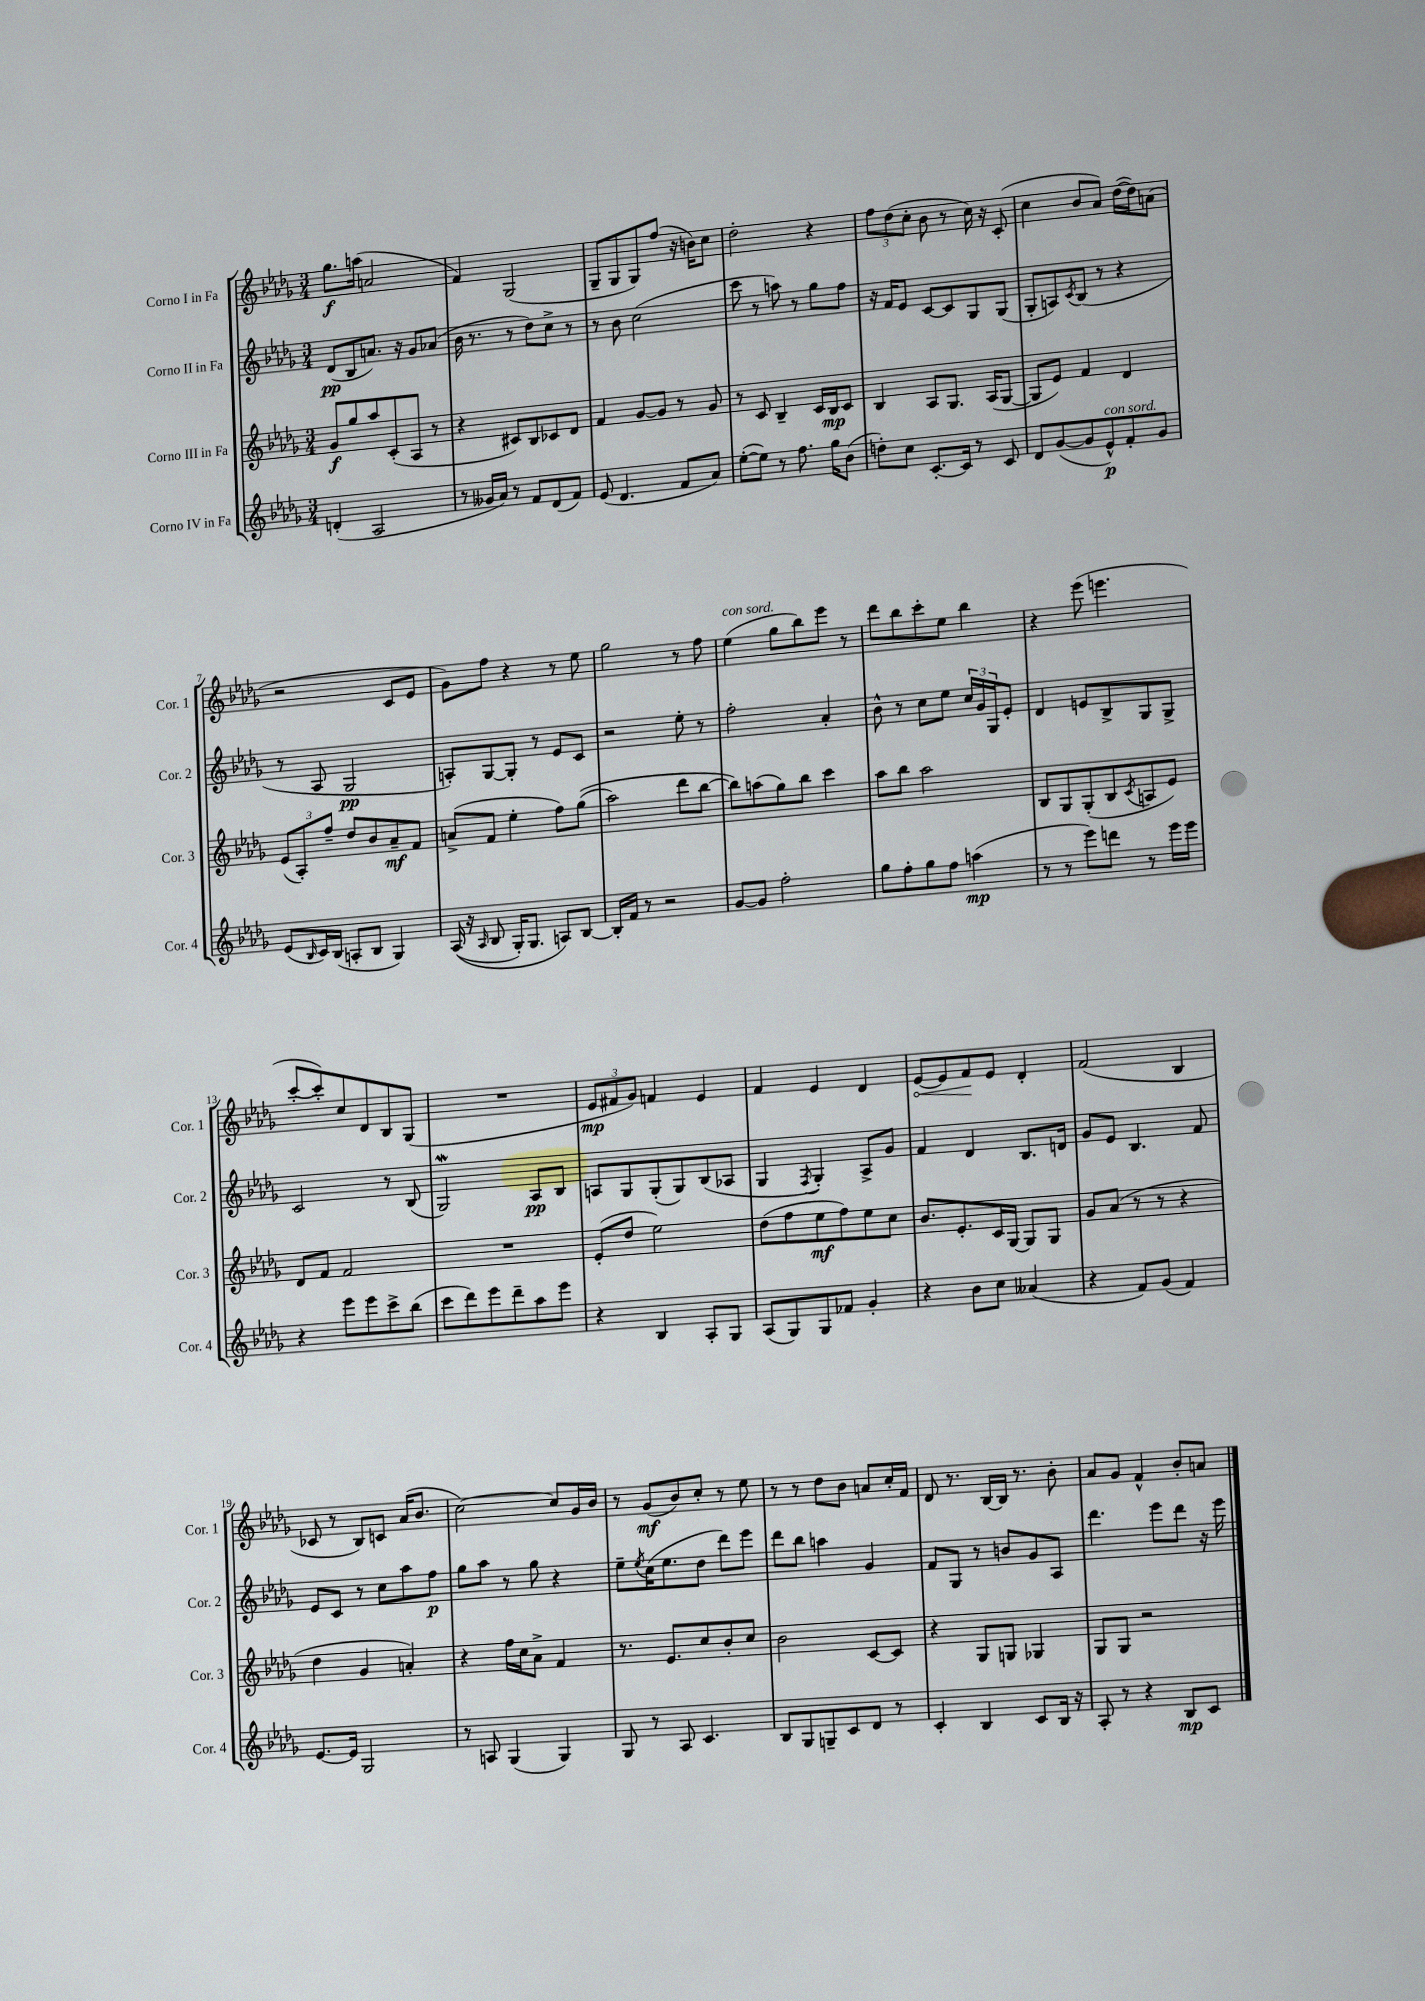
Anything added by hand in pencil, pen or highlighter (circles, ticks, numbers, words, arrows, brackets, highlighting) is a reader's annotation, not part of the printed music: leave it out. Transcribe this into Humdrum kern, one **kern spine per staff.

**kern	**dynam	**kern	**dynam	**kern	**dynam	**kern	**dynam
*part4	*part4	*part3	*part3	*part2	*part2	*part1	*part1
*staff4	*staff4	*staff3	*staff3	*staff2	*staff2	*staff1	*staff1
*I"Corno IV in Fa	*	*I"Corno III in Fa	*	*I"Corno II in Fa	*	*I"Corno I in Fa	*
*I'Cor. 4	*	*I'Cor. 3	*	*I'Cor. 2	*	*I'Cor. 1	*
*clefG2	*	*clefG2	*	*clefG2	*	*clefG2	*
*k[b-e-a-d-g-]	*	*k[b-e-a-d-g-]	*	*k[b-e-a-d-g-]	*	*k[b-e-a-d-g-]	*
*M3/4	*	*M3/4	*	*M3/4	*	*M3/4	*
=1	=1	=1	=1	=1	=1	=1	=1
(4dn'/	.	8g-/L	f	(8d-/L	pp	8.gg-\L	f
.	.	8gg-/	.	8B-/	.	.	.
.	.	.	.	.	.	(16aan\Jk	.
2A-/	.	8aa-/	.	8.an/J)	.	2an/	.
.	.	(8c'/	.	.	.	.	.
.	.	.	.	16r	.	.	.
.	.	8A-/J	.	8g-/L	.	.	.
.	.	8r	.	(8a-X/J	.	.	.
=2	=2	=2	=2	=2	=2	=2	=2
8r	.	4r	.	16b-\	.	4f/)	.
.	.	.	.	8.r	.	.	.
16g--X/LL	.	.	.	.	.	.	.
16a-/JJ)	.	.	.	.	.	.	.
8r	.	8c#X/L)	.	8r	.	(2G-/	.
8f/L	.	8B-/	.	8dd-\L)	.	.	.
(8d-/	.	8c-X/	.	8cc^\J	.	.	.
8f/J)	.	8d-/J	.	8r	.	.	.
=3	=3	=3	=3	=3	=3	=3	=3
(8e-/	.	4f/	.	8r	.	8G-~/L	.
4.d-/	.	.	.	8b-\	.	8G-/	.
.	.	[8g-/L	.	(2cc\	.	8G-/)	.
.	.	8g-/J]	.	.	.	(8ff/J	.
8f/L	.	8r	.	.	.	16r	.
.	.	.	.	.	.	16bn\KL)	.
8a-/J)	.	8g-/	.	.	.	8cc\J	.
=4	=4	=4	=4	=4	=4	=4	=4
([8ee-'\L	.	8r	.	8ccc\	.	2dd-'\	.
8ee-\J])	.	8c/	.	8r	.	.	.
8r	.	4B-~/	.	8aan\)	.	.	.
8.ff\	.	.	.	8r	.	.	.
.	.	16c/LL	.	8gg-\L	.	4r	.
16gg-\KL	.	16B-/J	mp	.	.	.	.
(8b-\J	.	8c/J	.	8ff\J	.	.	.
=5	=5	=5	=5	=5	=5	=5	=5
8ddn'\L)	.	4B-/	.	16r	.	12ff\L	.
.	.	.	.	16f/KL	.	.	.
.	.	.	.	.	.	(12dd-\	.
8cc\J	.	.	.	8e-/J	.	.	.
.	.	.	.	.	.	12cc'\J	.
[8.c'/L	.	8A-/L	.	[8c/L	.	8b-\	.
.	.	8.G-/J	.	8c/]	.	8r	.
16c/Jk]	.	.	.	.	.	.	.
8r	.	.	.	8G-/	.	16cc\)	.
.	.	(16A-/KL	.	.	.	16r	.
8c/	.	[8G-/J	.	(8G-/J	.	(8c'/	.
=6	=6	=6	=6	=6	=6	=6	=6
8d-/L	.	8G-/L]	.	8G-'/L	.	4cc\	.
([8g-/	.	8e-/J)	.	8An/)	.	.	.
.	.	.	.	8qc/	.	.	.
8g-/]	.	4f/	.	(8B-/J	.	8b-/L	.
!LO:TX:a:i:t=con sord.	!	!	!	!	!	!	!
8e-^^/)	p	.	.	8r	.	8a-/J)	.
8f'/	.	4d-/	.	4r	.	([16dd-\LL	.
.	.	.	.	.	.	16dd-\J])	.
8g-/J	.	.	.	.	.	(8an\J	.
!!LO:LB:g=z
=7	=7	=7	=7	=7	=7	=7	=7
(8e-/L	.	(12e-/L	.	8r	.	2r	.
.	.	12A-'/)	.	.	.	.	.
16qqB-/	.	.	.	.	.	.	.
16c/L)	.	.	.	8A-/	.	.	.
.	.	12ff~/J	.	.	.	.	.
(16B-/JJ	.	.	.	.	.	.	.
8An'/L	.	8dd-/L	.	2G-/	pp	.	.
8B-/J	.	8b-/	.	.	.	.	.
4G-/)	.	8a-~/	mf	.	.	8c/L	.
.	.	8f/J	.	.	.	8e-/J	.
=8	=8	=8	=8	=8	=8	=8	=8
((16A-/	.	(8an^/L	.	8An'/L)	.	8g-\L)	.
16r	.	.	.	.	.	.	.
16qqA-/	.	.	.	.	.	.	.
8B-/	.	8f/J	.	[8G-/	.	8ff\J	.
16G-'/KL)	.	4ee-'\	.	8G-'/J]	.	4r	.
8.G-/J	.	.	.	.	.	.	.
.	.	.	.	8r	.	.	.
8An/L)	.	8ff\L)	.	8e-/L	.	8r	.
[8B-/J	.	((8gg-\J	.	8c/J	.	8ee-\	.
=9	=9	=9	=9	=9	=9	=9	=9
16B-'/LL]	.	2aa-\)	.	2r	.	2gg-\	.
16f/JJ	.	.	.	.	.	.	.
8r	.	.	.	.	.	.	.
2r	.	.	.	.	.	.	.
.	.	8ddd-\L	.	8ee-'\	.	8r	.
.	.	[8bb-\J	.	8r	.	8ff\	.
=10	=10	=10	=10	=10	=10	=10	=10
!	!	!	!	!	!	!LO:TX:a:i:t=con sord.	!
[8g-/L	.	8bb-\L])	.	2ff'\	.	(4ee-\	.
8g-/J]	.	(8aan\	.	.	.	.	.
2ff'\	.	8gg-\)	.	.	.	8gg-\L	.
.	.	8bb-\J	.	.	.	8bb-\)	.
.	.	4ccc\	.	4a-'/	.	8eee-\J	.
.	.	.	.	.	.	8r	.
=11	=11	=11	=11	=11	=11	=11	=11
8gg-\L	.	8aa-\L	.	8b-^^\	.	8ddd-\L	.
8ff'\	.	8bb-\J	.	8r	.	8bb-\	.
8gg-\	.	2aa-\	.	8cc\L	.	8ccc'\	.
8ff\J	.	.	.	8ee-\J	.	8ee-\J	.
(4aan\	mp	.	.	24cc/LL	.	4bb-\	.
.	.	.	.	24g-/	.	.	.
.	.	.	.	24G-/J	.	.	.
.	.	.	.	8e-'/J	.	.	.
=12	=12	=12	=12	=12	=12	=12	=12
8r	.	8B-/L	.	4d-/	.	4r	.
8r	.	8G-/	.	.	.	.	.
8eee-\L)	.	(8G-'/	.	8en/L	.	(8eee-\	.
8dddn\J	.	8B-/	.	8B-^/	.	4.eeen\	.
.	.	8qc/	.	.	.	.	.
8r	.	8An/	.	8G-/	.	.	.
16eee-\LL	.	8e-/J)	.	8G-^/J	.	.	.
16eee-\JJ	.	.	.	.	.	.	.
!!LO:LB:g=z
=13	=13	=13	=13	=13	=13	=13	=13
4r	.	8d-/L	.	2c/	.	[8ccc'/L	.
.	.	8f/J	.	.	.	8ccc'/])	.
8eee-\L	.	2f/	.	.	.	8cc/	.
8eee-\	.	.	.	.	.	8d-/	.
8ccc^\	.	.	.	8r	.	8B-/	.
(8bb-\J	.	.	.	(8B-/	.	(8G-/J	.
=14	=14	=14	=14	=14	=14	=14	=14
8ccc\L	.	2.r	.	2G-w/)	.	2.r	.
8ddd-\)	.	.	.	.	.	.	.
8eee-\	.	.	.	.	.	.	.
8ddd-~\	.	.	.	.	.	.	.
8aa-\	.	.	.	8A-/L	pp	.	.
8eee-\J	.	.	.	8B-/J	.	.	.
=15	=15	=15	=15	=15	=15	=15	=15
4r	.	(8e-'/L	.	8An/L	.	12e-/L	mp
.	.	.	.	.	.	12f#X/	.
.	.	8dd-/J	.	8G-/	.	.	.
.	.	.	.	.	.	12g-/J)	.
4B-/	.	2ee-\)	.	(8G-'/	.	4fn/	.
.	.	.	.	8G-/)	.	.	.
8A-'/L	.	.	.	(8B-/	.	4e-/	.
8G-/J	.	.	.	8A-X/J	.	.	.
=16	=16	=16	=16	=16	=16	=16	=16
(8A-/L	.	(8dd-\L	.	4G-/	.	4f/	.
8G-/)	.	8ff\	.	.	.	.	.
.	.	.	.	8qF/	.	.	.
8G-/	.	8ee-\	mf	4G-'/)	.	4e-/	.
8f-X/J	.	8ff\)	.	.	.	.	.
4g-'/	.	8ee-\	.	8A-^/L	.	4d-/	.
.	.	8cc\J	.	8g-/J	.	.	.
=17	=17	=17	=17	=17	=17	=17	=17
!	!	!	!	!	!	!	!LO:HP:b
4r	.	8.b-/L	.	4f/	.	[8e-/L	<
.	.	.	.	.	.	8e-/]	.
.	.	8.e-'/	.	.	.	.	.
8b-\L	.	.	.	4d-/	.	8f/	.
8cc\J	.	16c/L	.	.	.	8e-/J	[
.	.	[16G-/JJ	.	.	.	.	.
(4a--X/	.	8G-/L]	.	8.B-/L	.	4d-'/	.
.	.	8G-/J	.	.	.	.	.
.	.	.	.	16dn/Jk	.	.	.
=18	=18	=18	=18	=18	=18	=18	=18
4r	.	8g-/L	.	8g-/L	.	(2f/	.
.	.	(8a-/J	.	8e-/J	.	.	.
8f/L)	.	8r	.	4.B-/	.	.	.
(8g-/J	.	8r	.	.	.	.	.
4f/)	.	4r	.	.	.	4B-/	.
.	.	.	.	8f/	.	.	.
!!LO:LB:g=z
=19	=19	=19	=19	=19	=19	=19	=19
[8.e-/L	.	4dd-\	.	8e-/L	.	8c-X/	.
.	.	.	.	8c/J	.	8r	.
16e-/Jk]	.	.	.	.	.	.	.
2G-/	.	4g-/	.	8r	.	8B-/L)	.
.	.	.	.	8cc\L	.	8cn/J	.
.	.	4an'/)	.	8aa-\	.	(16a-/KL	.
.	.	.	.	.	.	8.b-/J	.
.	.	.	.	8ff\J	p	.	.
=20	=20	=20	=20	=20	=20	=20	=20
8r	.	4r	.	8gg-\L	.	[2cc\)	.
8An/	.	.	.	8aa-\J	.	.	.
(4G-/	.	16ff\LL	.	8r	.	.	.
.	.	16cc\J	.	.	.	.	.
.	.	8a-^\J	.	8gg-\	.	.	.
4G-/)	.	4f/	.	4r	.	8cc/L]	.
.	.	.	.	.	.	16g-/L	.
.	.	.	.	.	.	16b-/JJ	.
=21	=21	=21	=21	=21	=21	=21	=21
8G-/	.	8.r	.	8ee-~\L	.	8r	.
.	.	.	.	8qee-/	.	.	.
8r	.	.	.	(16cc\K	.	(8g-/L	mf
.	.	8.e-/L	.	8.ee-\	.	.	.
8A-/	.	.	.	.	.	8b-/)	.
4.c/	.	8cc/	.	8dd-\J	.	8cc'/J	.
.	.	8b-'/	.	8ddd-\L)	.	8r	.
.	.	8cc/J	.	8eee-\J	.	8ee-\	.
=22	=22	=22	=22	=22	=22	=22	=22
8B-/L	.	2b-\	.	8ddd-\L	.	8r	.
8G-/	.	.	.	8bb-\J	.	8r	.
8Gn~/	.	.	.	4aan\	.	8dd-\L	.
8c/	.	.	.	.	.	8b-\J	.
8d-/J	.	[8c/L	.	4g-/	.	8an/L	.
8r	.	8c/J]	.	.	.	16cc'/L	.
.	.	.	.	.	.	16f/JJ	.
=23	=23	=23	=23	=23	=23	=23	=23
4c'/	.	4r	.	8f/L	.	8d-/	.
.	.	.	.	8G-/J	.	8.r	.
4B-/	.	8G-/L	.	8r	.	.	.
.	.	.	.	.	.	[16B-/LL	.
.	.	8Gn/J	.	8bn/L	.	16B-/JJ]	.
.	.	.	.	.	.	8.r	.
8c/L	.	4G-X/	.	8g-/	.	.	.
16B-/Jk	.	.	.	8A-/J	.	8b-'\	.
16r	.	.	.	.	.	.	.
=24	=24	=24	=24	=24	=24	=24	=24
8A-'/	.	8G-/L	.	4.ddd-\	.	8a-/L	.
8r	.	8G-/J	.	.	.	8g-/J	.
4r	.	2r	.	.	.	4f^^/	.
.	.	.	.	8eee-\L	.	.	.
8B-/L	mp	.	.	8ddd-\J	.	8b-'/L	.
8c/J	.	.	.	16r	.	8an/J	.
.	.	.	.	16eee-\	.	.	.
==	==	==	==	==	==	==	==
*-	*-	*-	*-	*-	*-	*-	*-
